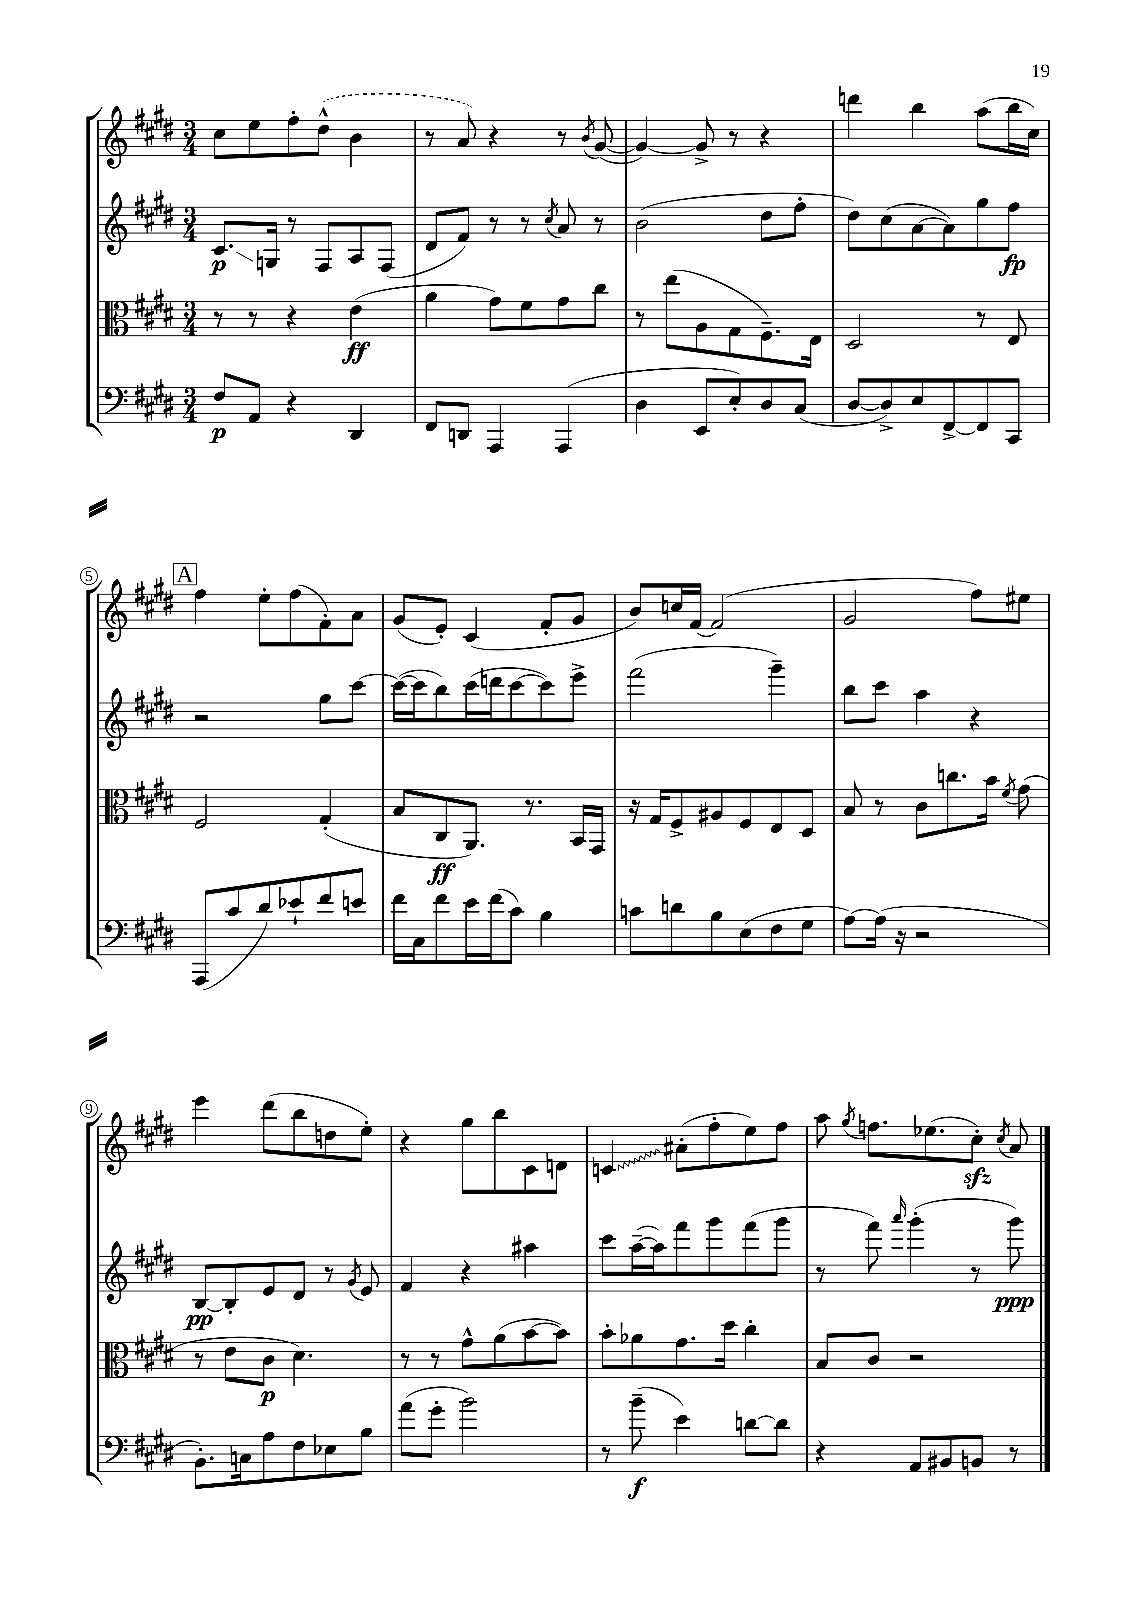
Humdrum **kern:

**kern	**kern	**kern	**kern
*staff4	*staff3	*staff2	*staff1
*clefF4	*clefC3	*clefG2	*clefG2
*k[f#c#g#d#]	*k[f#c#g#d#]	*k[f#c#g#d#]	*k[f#c#g#d#]
*M3/4	*M3/4	*M3/4	*M3/4
8F#	8r	8.c#	8cc#
8AA	8r	.	8ee
.	.	16G	.
4r	4r	8r	8ff#'
.	.	8F#	(8dd#^^
4DD#	(4e	8A	4b
.	.	(8F#	.
=	=	=	=
8FF#	4a	8d#	8r
8DD	.	8f#)	8a)
4AAA	8g#)	8r	4r
.	8f#	8r	.
.	.	8qcc#	.
(4AAA	8g#	8a	8r
.	.	.	8qb
.	8cc#	8r	([8g#
=	=	=	=
4D#	8r	(2b	4g#_)
.	(8ee	.	.
8EE	8A	.	8g#^]
8E')	8G#	.	8r
8D#	8.F#~)	8dd#	4r
(8C#	.	8ff#'	.
.	16E	.	.
=	=	=	=
[8D#	2D#	8dd#)	4ddd
8D#^])	.	(8cc#	.
8E	.	[8a	4bb
[8FF#^	.	8a])	.
8FF#]	8r	8gg#	(8aa
8CC#	8E	8ff#	16bb
.	.	.	16cc#)
=	=	=	=
(8AAA	2F#	2r	4ff#
8c#	.	.	.
8d#)	.	.	8ee'
8e-`	.	.	(8ff#
8f#	(4G#'	8gg#	8f#')
8e	.	[8ccc#	8a
=	=	=	=
16f#	8B	(16ccc#_	(8g#
16C#	.	16ccc#]	.
8f#	8C#	8bb)	8e')
16e	8.AA)	(16ccc#	(4c#
(16f#	.	16ddd	.
8c#)	.	[8ccc#	.
.	8.r	.	.
4B	.	8ccc#])	8f#'
.	16BB	8eee^	8g#
.	16GG#	.	.
=	=	=	=
8c	16r	(2fff#	8b)
.	16G#	.	.
8d	8F#^	.	16cc
.	.	.	[16f#
8B	8A#	.	(2f#]
(8E	8F#	.	.
8F#	8E	4ggg#~)	.
8G#	8D#	.	.
=	=	=	=
[8A)	8B	8bb	2g#
(16A]	8r	8ccc#	.
16r	.	.	.
2r	8c#	4aa	.
.	8.cc	.	.
.	.	4r	8ff#)
.	16b	.	.
.	8qf#	.	.
.	(8g#	.	8ee#
=	=	=	=
8.BB')	8r	[8B	4eee
.	8e	8B']	.
16C	.	.	.
8A	8c#	8e	(8ddd#
8F#	4.d#)	8d#	8bb
8E-	.	8r	8dd
.	.	8qg#	.
8B	.	8e	8ee')
=	=	=	=
(8a	8r	4f#	4r
8g#'	8r	.	.
2b)	8g#^^	4r	8gg#
.	(8a	.	8bb
.	[8b	4aa#	8c#
.	8b])	.	8d
=	=	=	=
8r	8b'	8ccc#	4c
(8b~	8a-	([16aa~	.
.	.	16aa])	.
4e)	8.g#	8fff#	(8a#'
.	.	8ggg#	8ff#'
.	16dd#	.	.
[8d	4cc#'	(8fff#	8ee)
8d]	.	8ggg#	8ff#
=	=	=	=
4r	8B	8r	8aa
.	.	.	8qgg#
.	8c#	8fff#)	8.ff
.	.	16qqaaa	.
8AA	2r	(4ggg#'	.
.	.	.	(8.ee-
8BB#	.	.	.
8BB	.	8r	8cc#')
.	.	.	8qcc#
8r	.	8ggg#)	8a
==	==	==	==
*-	*-	*-	*-
